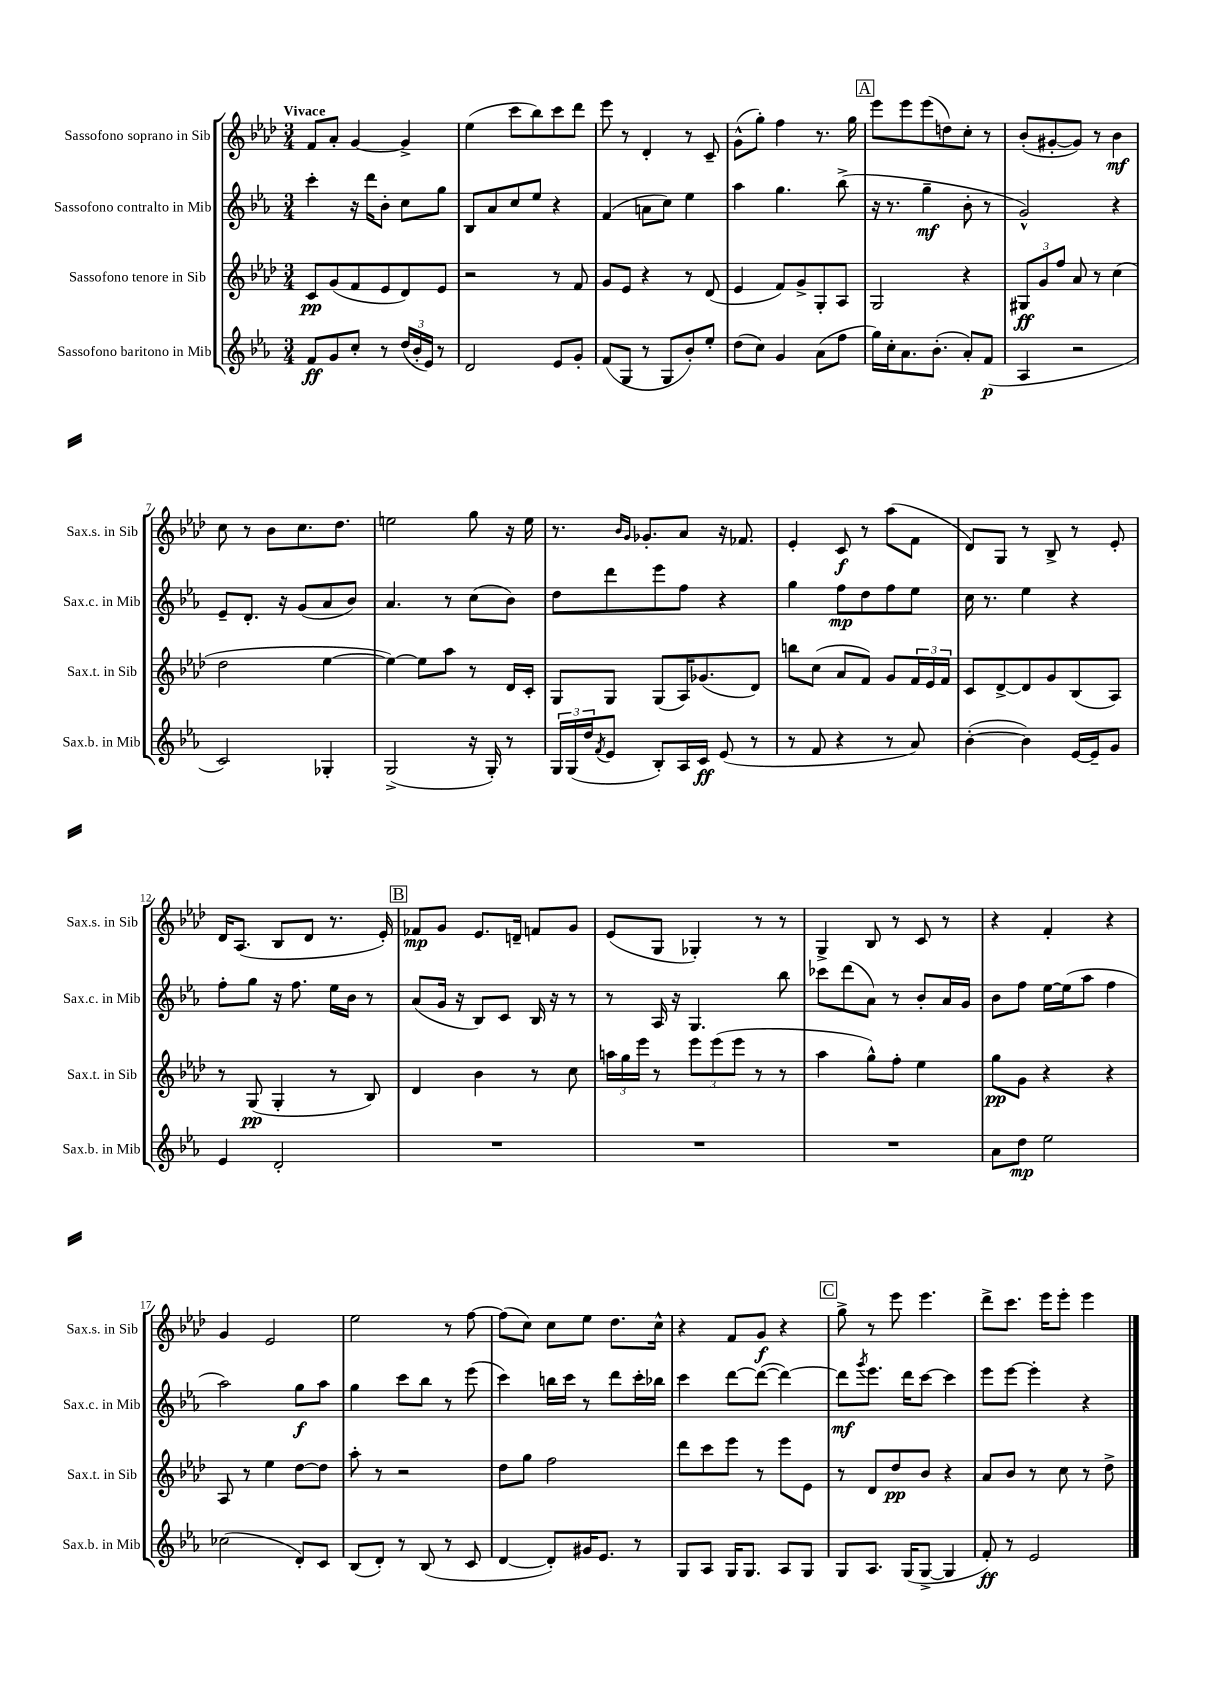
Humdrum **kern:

**kern	**kern	**kern	**kern
*staff4	*staff3	*staff2	*staff1
*clefG2	*clefG2	*clefG2	*clefG2
*k[b-e-a-]	*k[b-e-a-d-]	*k[b-e-a-]	*k[b-e-a-d-]
*M3/4	*M3/4	*M3/4	*M3/4
8f	8c	4ccc'	8f
8g	(8g	.	8a-'
8cc'	8f	16r	[4g
.	.	16ddd	.
8r	8e-	8b-'	.
(24dd	8d-)	8cc	4g^]
24b-'	.	.	.
24e-)	.	.	.
8r	8e-	8gg	.
=	=	=	=
2d	2r	8B-	(4ee-
.	.	8a-	.
.	.	8cc	8ccc
.	.	8ee-	8bb-)
8e-	8r	4r	8ccc
8g'	8f	.	8ddd-
=	=	=	=
(8f	8g	(4f	8eee-
8G	8e-	.	8r
8r	4r	8a	4d-'
8G	.	8cc)	.
8b-')	8r	4ee-	8r
8ee-'	(8d-	.	8c~
=	=	=	=
(8dd	4e-	4aa-	(8g^^
8cc)	.	.	8gg')
4g	8f)	4.gg	4ff
.	8g^	.	.
(8a-	8G'	.	8.r
8ff	8A-	(8bb-^	.
.	.	.	16gg
=	=	=	=
16gg)	2G	16r	8eee-
16cc'	.	8.r	.
8.a-	.	.	8eee-
.	.	4gg~	(8eee-
(8.b-'	.	.	.
.	.	.	8dd)
8a-')	4r	8b-'	8cc'
(8f	.	8r	8r
=	=	=	=
4A-	12G#	2g^^)	(8b-'
.	12g	.	.
.	.	.	[8g#'
.	12ff	.	.
2r	8a-	.	8g#])
.	8r	.	8r
.	(4cc	4r	4b-
=	=	=	=
2c)	2dd-	8e-~	8cc
.	.	8.d'	8r
.	.	.	8b-
.	.	16r	.
.	.	(8g	8.cc
4G-'	[4ee-	8a-	.
.	.	.	8.dd-
.	.	8b-)	.
=	=	=	=
(2G^	4ee-_)	4.a-	2ee
.	8ee-]	.	.
.	8aa-	8r	.
16r	8r	(8cc	8gg
16G')	.	.	.
8r	16d-	8b-)	16r
.	16c'	.	16ee
=	=	=	=
24G	8G	8dd	8.r
(24G	.	.	.
24dd	.	.	.
8qf	.	.	.
8e-	8G	8ddd	.
.	.	.	16qqb-
.	.	.	16qqg
.	.	.	8.g-'
8B-')	(8G	8eee-	.
16A-	16A-)	8ff	8a-
16c	(8.g-	.	.
(8e-	.	4r	16r
.	.	.	8.f-
8r	8d-)	.	.
=	=	=	=
8r	8bb	4gg	4e-'
8f	(8cc	.	.
4r	8a-	8ff	8c
.	8f)	8dd	8r
8r	8g	8ff	(8aa-
8a-)	24f	8ee-	8f
.	24e-	.	.
.	24f	.	.
=	=	=	=
([4b-'	8c	16cc	8d-)
.	.	8.r	.
.	[8d-^	.	8G
4b-])	8d-]	4ee-	8r
.	8g	.	8B-^
[16e-	(8B-	4r	8r
16e-~]	.	.	.
8g	8A-)	.	8e-'
=	=	=	=
4e-	8r	8ff'	16d-
.	.	.	(8.A-
.	(8G	8gg	.
2d'	4G'	16r	8B-
.	.	8.ff	.
.	.	.	8d-
.	8r	16ee-	8.r
.	.	16b-	.
.	8B-)	8r	.
.	.	.	16e-')
=	=	=	=
2.r	4d-	(8a-	8f-
.	.	16g	8g
.	.	16r	.
.	4b-	8B-)	8.e-
.	.	8c	.
.	.	.	16d~
.	8r	16B-	8f
.	.	16r	.
.	8cc	8r	8g
=	=	=	=
2.r	24aa	8r	(8e-
.	24gg	.	.
.	24eee-	.	.
.	8r	16A-	8G
.	.	16r	.
.	12eee-	4.G	4G-')
.	(12eee-	.	.
.	12eee-	.	.
.	8r	.	8r
.	8r	8bb-	8r
=	=	=	=
2.r	4aa-	8ccc-	4G^
.	.	(8ddd	.
.	8gg^^)	8a-)	8B-
.	8ff'	8r	8r
.	4ee-	8b-'	8c
.	.	16a-	8r
.	.	16g	.
=	=	=	=
8a-	8gg	8b-	4r
8dd	8g	8ff	.
2ee-	4r	[16ee-	4f'
.	.	(16ee-]	.
.	.	8aa-	.
.	4r	4ff	4r
=	=	=	=
(2cc-	8A-	2aa-)	4g
.	8r	.	.
.	4ee-	.	2e-
8d')	[8dd-	8gg	.
8c	8dd-]	8aa-	.
=	=	=	=
(8B-	8aa-'	4gg	2ee-
8d')	8r	.	.
8r	2r	8ccc	.
(8B-	.	8bb-	.
8r	.	8r	8r
8c	.	(8eee-	[8ff
=	=	=	=
[4d	8dd-	4ccc)	(8ff]
.	8gg	.	8cc)
8d'])	2ff	16bb	8cc
.	.	16ccc	.
16g#	.	8r	8ee-
8.e-	.	.	.
.	.	8ddd	8.dd-
8r	.	16ccc'	.
.	.	16bb-	16cc^^
=	=	=	=
8G	8ddd-	4ccc	4r
8A-	8ccc	.	.
16G	8eee-	[8ddd	8f
8.G	.	.	.
.	8r	(8ddd_	8g
8A-	8eee-	4ddd_)	4r
8G	8e-	.	.
=	=	=	=
8G	8r	8ddd]	8gg^
.	.	8qggg	.
8.A-	8d-	8.eee-	8r
.	8dd-	.	8eee-
(16G	.	16ddd	.
[8G^	8b-	[8ccc	4.eee-
4G]	4r	4ccc]	.
=	=	=	=
8f')	8a-	8eee-	8ddd-^
8r	8b-	[8eee-	8.ccc
2e-	8r	4eee-']	.
.	.	.	16eee-
.	8cc	.	8eee-'
.	8r	4r	4eee-
.	8dd-^	.	.
==	==	==	==
*-	*-	*-	*-
